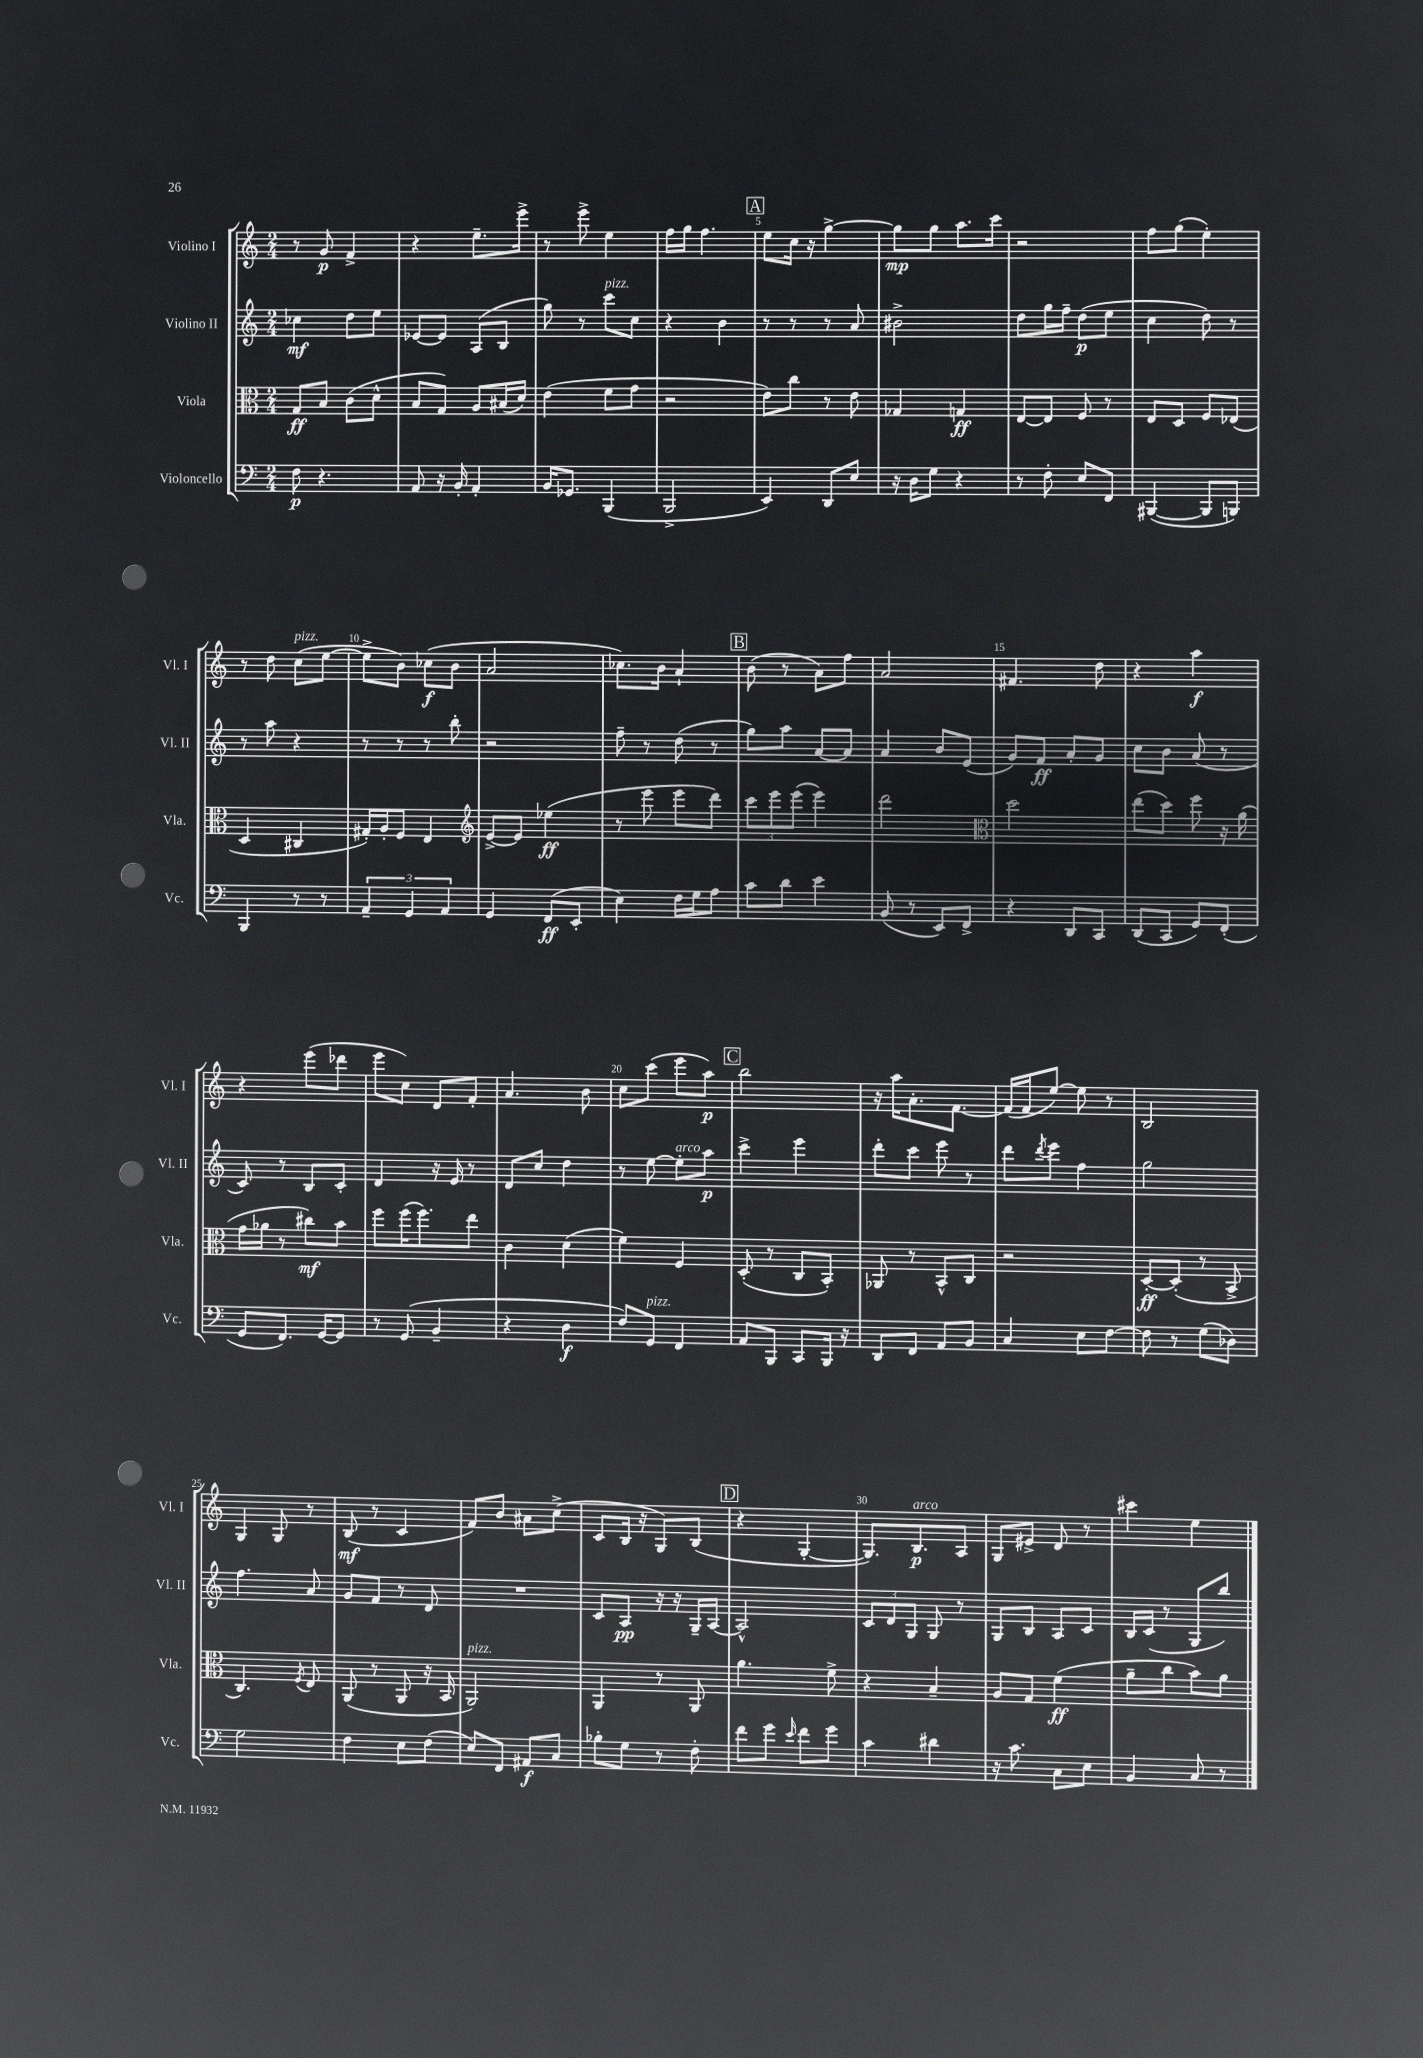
<<
\new StaffGroup <<
\new Staff = "s0" \with { instrumentName = "Violino I" shortInstrumentName = "Vl. I" } {
    \clef treble \key c \major \numericTimeSignature \time 2/4
    r8 g'8\p f'4-> |
    r4 e''8.-- e'''16-> |
    r8 e'''8-> e''4 |
    f''16 g''16 f''4. |
    \mark \markup { \box "A" } e''8 c''16 r16 g''4~-> |
    g''8\mp g''8 a''8. c'''16 |
    r2 |
    f''8 g''8( e''4-.) |
    r8 d''8 c''8^\markup { \italic "pizz." }( e''8~ |
    e''8-> b'8) ces''8\f( b'8 |
    a'2 |
    ces''8.) b'16 a'4-! |
    \mark \markup { \box "B" } b'8( r8 a'8) f''8 |
    a'2 |
    fis'4. d''8 |
    r4 a''4\f |
    r4 e'''8( des'''8 |
    e'''8 c''8) d'8 f'8-. |
    a'4. b'8 |
    c''8 c'''8( e'''8 a''8\p) |
    \mark \markup { \box "C" } b''2 |
    r16 a''16 a'8.-. f'8.~ |
    f'16( f'16 e''8~) e''8 r8 |
    b2 |
    g4 g8 r8 |
    b8\mf( r8 c'4 |
    f'8) b'8 ais'8 c''8->( |
    c'8 b16 r16 g8) b8( |
    \mark \markup { \box "D" } r4 g4~-. |
    g8.) b8.\p^\markup { \italic "arco" } a8 |
    g8 eis'8-> d'8 r8 |
    cis'''4 e''4 \bar "|." |
}
\new Staff = "s1" \with { instrumentName = "Violino II" shortInstrumentName = "Vl. II" } {
    \clef treble \key c \major \numericTimeSignature \time 2/4
    ces''4\mf d''8 e''8 |
    ees'8~ ees'8 a8( b8 |
    g''8) r8 c'''8^\markup { \italic "pizz." } c''8 |
    r4 b'4 |
    \mark \markup { \box "A" } r8 r8 r8 a'8 |
    bis'2-> |
    d''8 g''16 f''16-- d''8\p( e''8 |
    c''4 d''8) r8 |
    r8 a''8 r4 |
    r8 r8 r8 b''8-. |
    r2 |
    f''8-- r8 d''8( r8 |
    \mark \markup { \box "B" } g''8) a''8 a'8~ a'8 |
    a'4 b'8 e'8( |
    g'8) f'8\ff a'8-. g'8 |
    c''8 b'8 a'8( r8 |
    c'8) r8 b8 c'8-. |
    d'4 r16 e'16 r8 |
    d'8 c''8 d''4 |
    r8 e''8~ e''8-.^\markup { \italic "arco" } a''8\p |
    \mark \markup { \box "C" } c'''4-> e'''4 |
    d'''8-. c'''8 e'''8 r8 |
    d'''8 \acciaccatura { d'''8 } e'''8 f''4 |
    g''2 |
    f''4. a'8 |
    g'8 f'8 r8 d'8 |
    R2 |
    c'8 a8\pp r16 r16 g16-- a16~ |
    \mark \markup { \box "D" } a2-^ |
    \tuplet 3/2 { c'8 d'8 g8 } g8 r8 |
    g8 b8 a8 c'8 |
    b16 c'16( r8 g8 b''8) \bar "|." |
}
\new Staff = "s2" \with { instrumentName = "Viola" shortInstrumentName = "Vla." } {
    \clef alto \key c \major \numericTimeSignature \time 2/4
    g8\ff b8 c'8( d'8-^ |
    b8 g8) a8 bis16( d'16) |
    e'4( f'8 g'8 |
    r2 |
    \mark \markup { \box "A" } e'8) c''8 r8 e'8 |
    ges4 g4\ff |
    e8~ e8 f8 r8 |
    e8 d8 f8 ees8( |
    d4 cis4 |
    gis16-.) a16-. f8 e4 |
    \clef treble e'8~-> e'8 ees''4\ff( |
    r8 e'''8 e'''8 d'''8) |
    \mark \markup { \box "B" } \tuplet 3/2 { c'''8 e'''8 e'''8( } e'''4) |
    d'''2 |
    \clef alto d''2 |
    e''8( d''8) f''8 r16 a'16( |
    g'16 aes'16 r8 cis''8\mf) b'8 |
    f''8 f''16( f''8.) e''8 |
    c'4 d'4( |
    f'4) f4 |
    \mark \markup { \box "C" } d8-.( r8 c8 b,8-.) |
    aes,8 r8 b,8-^ c8 |
    r2 |
    d8~-.\ff d8-.( r8 b,8-> |
    c4.) \acciaccatura { f8 } e8 |
    a,8( r8 a,8 r16 b,16 |
    a,2^\markup { \italic "pizz." }) |
    a,4 r8 a,8 |
    \mark \markup { \box "D" } a'4. f'8-> |
    r4 b4-- |
    a8 g8 f'4\ff( |
    a'8-- c''8 b'8) a'8 \bar "|." |
}
\new Staff = "s3" \with { instrumentName = "Violoncello" shortInstrumentName = "Vc." } {
    \clef bass \key c \major \numericTimeSignature \time 2/4
    f8\p r4. |
    a,8 r16 b,16-. a,4-. |
    b,16 ges,8. b,,4( |
    b,,2-> |
    \mark \markup { \box "A" } e,4) d,8 e8 |
    r16 d16 g8 r4 |
    r8 f8-. e8 f,8 |
    bis,,4~( bis,,8 b,,8) |
    b,,4 r8 r8 |
    \tuplet 3/2 { a,4-- g,4 a,4 } |
    g,4 f,8\ff( e,8-. |
    e4) f16 g16 a8 |
    \mark \markup { \box "B" } c'8 d'8 e'4 |
    b,8( r8 e,8) f,8-> |
    r4 d,8 c,8 |
    d,8( c,8 g,8) f,8-.( |
    g,8 f,8.) g,16~ g,8 |
    r8 g,8( b,4-- |
    r4 d4\f |
    f8) g,8^\markup { \italic "pizz." } f,4 |
    \mark \markup { \box "C" } a,8 b,,8 c,8 b,,16 r16 |
    d,8 f,8 a,8 b,8 |
    c4 e8 f8~ |
    f8 r8 g8( des8) |
    g2 |
    f4 e8 f8( |
    e8) f,8 ais,8\f c8 |
    bes8-. g8 r8 f8-. |
    \mark \markup { \box "D" } f'8 g'8 \grace { e'16 } f'8 g'8 |
    c'4 dis'4 |
    r16 c'8. c8 e8 |
    b,4 c8 r8 \bar "|." |
}
>>
>>
\layout { \context { \Score \override BarNumber.break-visibility = ##(#f #t #t) barNumberVisibility = #(every-nth-bar-number-visible 5) } }
